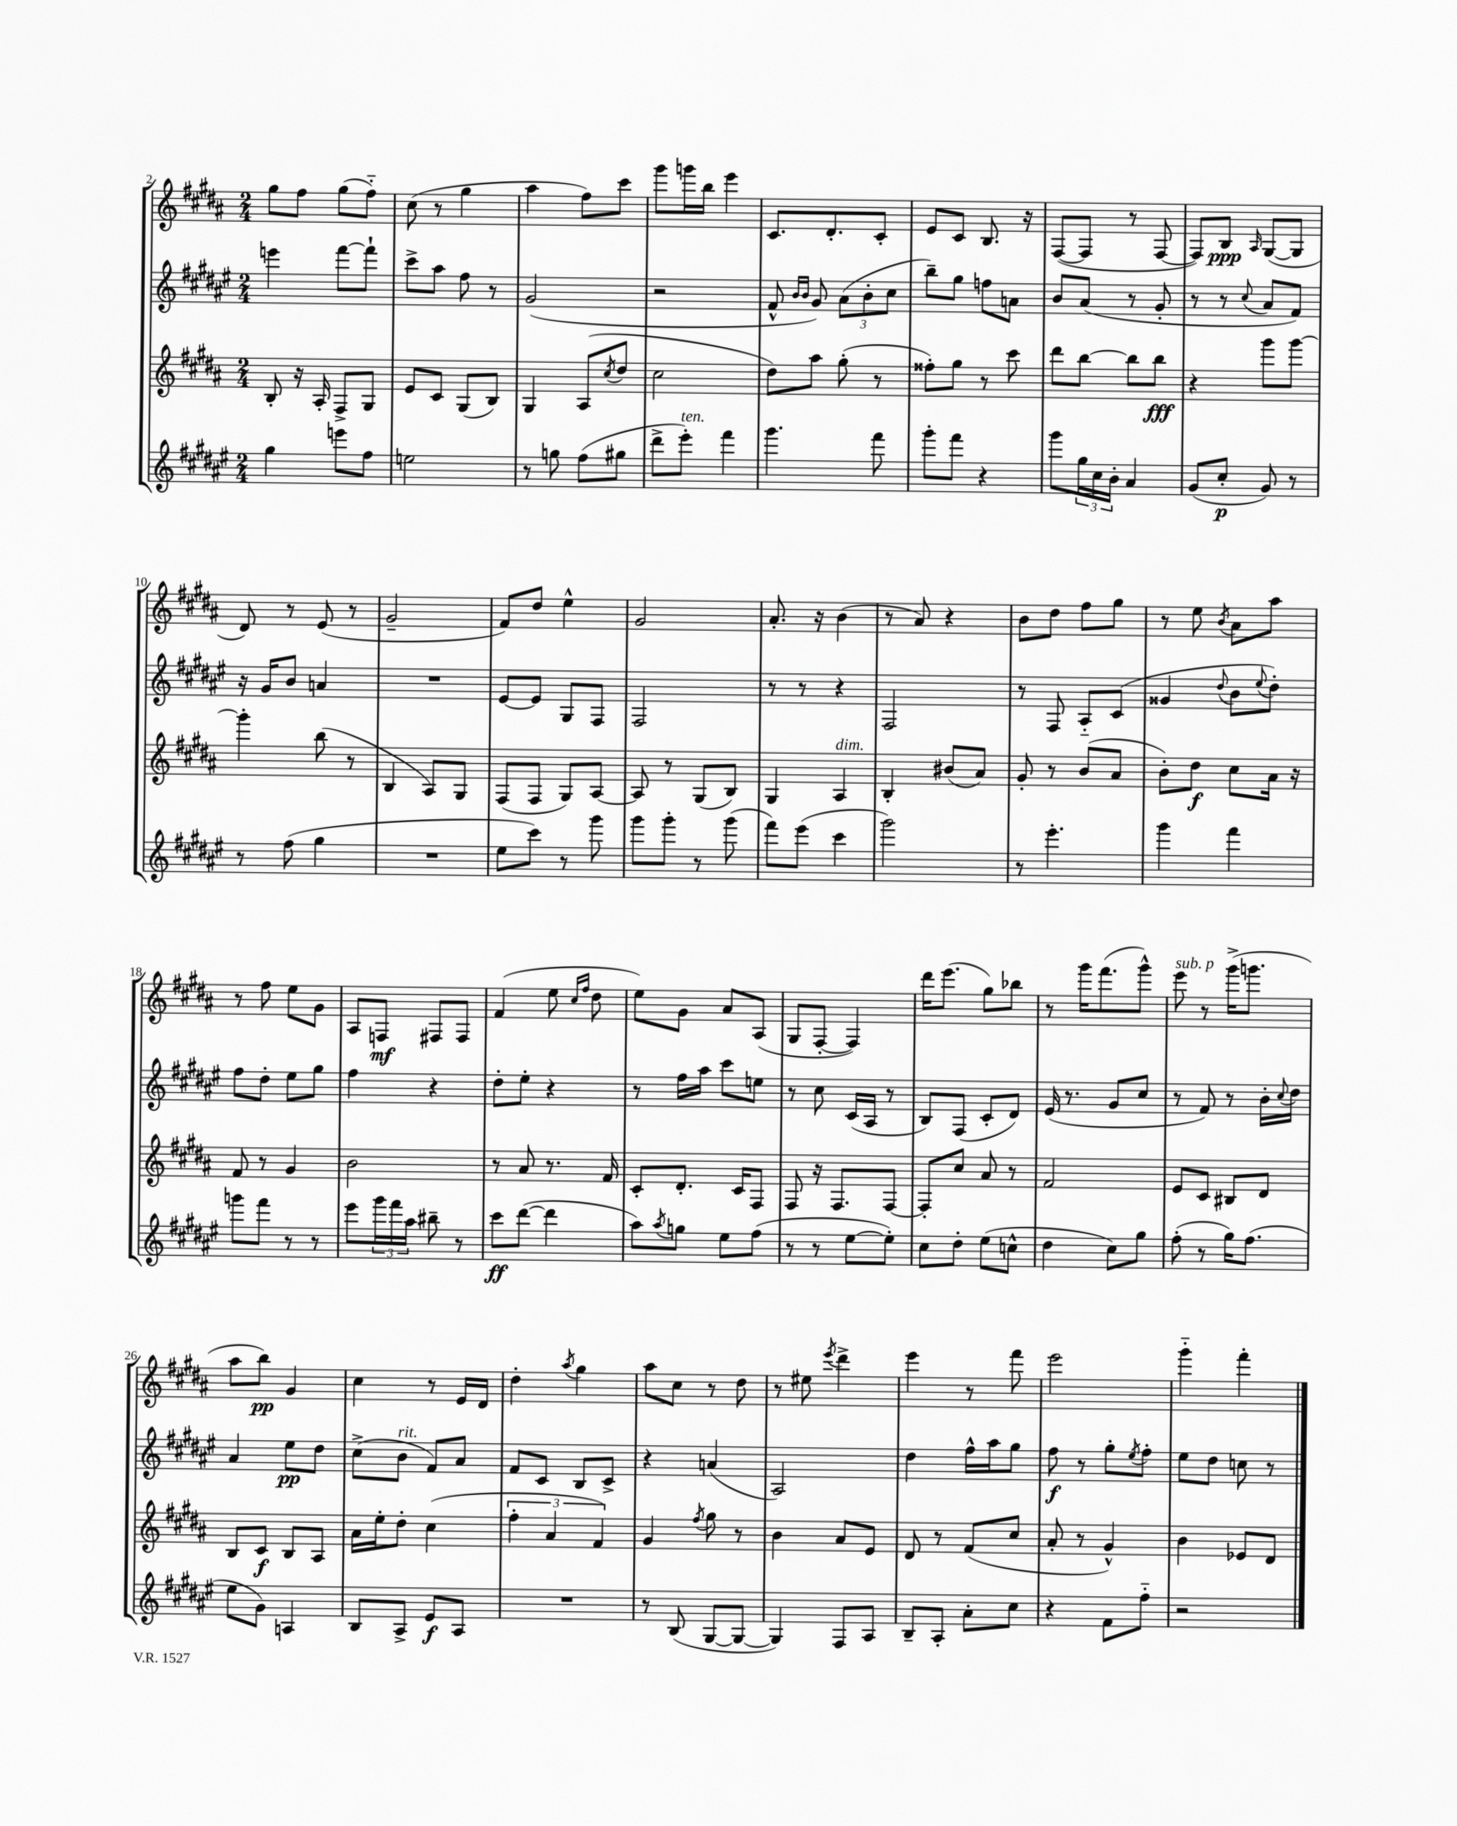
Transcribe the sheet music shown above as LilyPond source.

<<
\new StaffGroup <<
\new Staff = "s0" {
    \clef treble \key b \major \numericTimeSignature \time 2/4
    gis''8 fis''8 gis''8( fis''8-_) |
    cis''8( r8 gis''4 |
    ais''4 fis''8) cis'''8 |
    gis'''8 g'''16 b''16 e'''4 |
    cis'8. dis'8.-. cis'8-. |
    e'8 cis'8 b8. r16 |
    fis8~( fis8 r8 fis8~ |
    fis8) b8\ppp \grace { ais16 } gis8~( gis8 |
    dis'8) r8 e'8( r8 |
    gis'2-- |
    fis'8) dis''8 e''4-^ |
    gis'2 |
    ais'8.-. r16 b'4( |
    r8 ais'8) r4 |
    b'8 dis''8 fis''8 gis''8 |
    r8 e''8 \acciaccatura { b'8 } ais'8 ais''8 |
    r8 fis''8 e''8 gis'8 |
    ais8 f8\mf fis8 fis8 |
    fis'4( e''8 \grace { cis''16 fis''16 } dis''8 |
    e''8) gis'8 ais'8 ais8( |
    gis8 fis8~-. fis4) |
    dis'''16 e'''8.( gis''8) bes''8 |
    r8 gis'''16 fis'''8.( gis'''8-^) |
    e'''8^\markup { \italic "sub. p" } r8 gis'''16->( g'''8. |
    ais''8 b''8\pp) gis'4 |
    cis''4 r8 e'16 dis'16 |
    dis''4-. \acciaccatura { ais''8 } gis''4 |
    ais''8 cis''8 r8 dis''8 |
    r8 eis''8 \acciaccatura { e'''8 } dis'''4-> |
    e'''4 r8 fis'''8 |
    e'''2 |
    gis'''4-_ fis'''4-. \bar "|." |
}
\new Staff = "s1" {
    \clef treble \key fis \major \numericTimeSignature \time 2/4
    e'''4 fis'''8~ fis'''8-! |
    cis'''8-> ais''8 fis''8 r8 |
    gis'2( |
    r2 |
    fis'8-^ \grace { b'16 b'16 } gis'8) \tuplet 3/2 { ais'8( b'8-. cis''8 } |
    b''8--) gis''8 f''8 a'8 |
    b'8 ais'8( r8 gis'8-. |
    r8 r8 \appoggiatura { cis''8 } ais'8 fis'8) |
    r16 gis'16 b'8 a'4 |
    R2 |
    eis'8~ eis'8 gis8 fis8 |
    fis2 |
    r8 r8 r4 |
    fis2 |
    r8 fis8 ais8-_ cis'8( |
    gisis'4 \appoggiatura { dis''8 } b'8 \appoggiatura { eis''8 } dis''8-.) |
    fis''8 dis''8-. eis''8 gis''8 |
    fis''4 r4 |
    dis''8-. eis''8-. r4 |
    r8 fis''16 ais''16 cis'''8 e''8 |
    r8 cis''8 cis'16( ais16 r8 |
    b8) fis8( cis'8-. dis'8) |
    eis'16( r8. gis'8 cis''8 |
    r8 fis'8) r8 b'16-. \appoggiatura { cis''8 } dis''16 |
    ais'4 eis''8\pp dis''8 |
    cis''8->( b'8^\markup { \italic "rit." } fis'8) ais'8 |
    fis'8 cis'8 b8 cis'8-> |
    r4 a'4( |
    ais2) |
    dis''4 fis''16-^ ais''16 gis''8 |
    fis''8\f r8 gis''8-. \acciaccatura { eis''8 } fis''8-. |
    eis''8 dis''8 c''8 r8 \bar "|." |
}
\new Staff = "s2" {
    \clef treble \key b \major \numericTimeSignature \time 2/4
    b8-. r16 ais16-. fis8-> gis8 |
    e'8 cis'8 gis8( b8) |
    gis4 ais8( \acciaccatura { cis''8 } dis''8 |
    cis''2 |
    dis''8) ais''8 gis''8-.( r8 |
    fisis''8-.) gis''8 r8 cis'''8 |
    dis'''8 b''8~ b''8 b''8\fff |
    r4 gis'''8 gis'''8~ |
    gis'''4-. b''8( r8 |
    b4 ais8) gis8 |
    fis8( fis8 gis8) ais8~ |
    ais8 r8 gis8( b8) |
    gis4 ais4^\markup { \italic "dim." } |
    b4-. bis'8( ais'8) |
    gis'8-. r8 b'8( ais'8 |
    b'8-.) dis''8\f cis''8 ais'16 r16 |
    fis'8 r8 gis'4 |
    b'2 |
    r8 ais'8 r8. fis'16 |
    cis'8-. dis'8.-. cis'16 fis8 |
    fis8 r16 fis8. fis8~ |
    fis8-. cis''8 ais'8 r8 |
    fis'2 |
    e'8 cis'8 bis8 dis'8 |
    b8 cis'8\f b8 ais8 |
    ais'16 e''16-. dis''8-. cis''4( |
    \tuplet 3/2 { fis''4-. ais'4 fis'4) } |
    gis'4 \acciaccatura { fis''8 } gis''8 r8 |
    b'4 ais'8 e'8 |
    dis'8 r8 fis'8( cis''8 |
    ais'8-. r8 gis'4-^) |
    b'4 ees'8 dis'8 \bar "|." |
}
\new Staff = "s3" {
    \clef treble \key fis \major \numericTimeSignature \time 2/4
    gis''4 e'''8 fis''8 |
    e''2 |
    r8 g''8 fis''8( gis''8 |
    dis'''8-> eis'''8-.^\markup { \italic "ten." }) fis'''4 |
    gis'''4. fis'''8 |
    gis'''8-. fis'''8 r4 |
    gis'''8 \tuplet 3/2 { gis''16 cis''16 b'16-. } ais'4 |
    gis'8( cis''8-.\p gis'8) r8 |
    r8 fis''8( gis''4 |
    R2 |
    eis''8 cis'''8) r8 gis'''8 |
    gis'''8 gis'''8-. r8 gis'''8( |
    fis'''8) eis'''8( cis'''4 |
    gis'''2) |
    r8 eis'''4.-. |
    gis'''4 fis'''4 |
    g'''8 fis'''8 r8 r8 |
    eis'''8 \tuplet 3/2 { gis'''16 fis'''16 ais''16 } bis''8-- r8 |
    cis'''8\ff dis'''8~( dis'''4 |
    ais''8) \acciaccatura { ais''8 } g''8 eis''8 fis''8( |
    r8 r8 eis''8~ eis''8-.) |
    cis''8 dis''8-. eis''8( c''8-^ |
    dis''4 cis''8) gis''8 |
    fis''8-.( r8 gis''16) fis''8.( |
    eis''8 gis'8) a4 |
    b8 ais8-> eis'8\f ais8 |
    R2 |
    r8 b8( gis8~ gis8~ |
    gis4) fis8 ais8 |
    b8-- ais8-. ais'8-. cis''8 |
    r4 fis'8 fis''8-_ |
    r2 \bar "|." |
}
>>
>>
\layout { \context { \Score currentBarNumber = #2 } }
